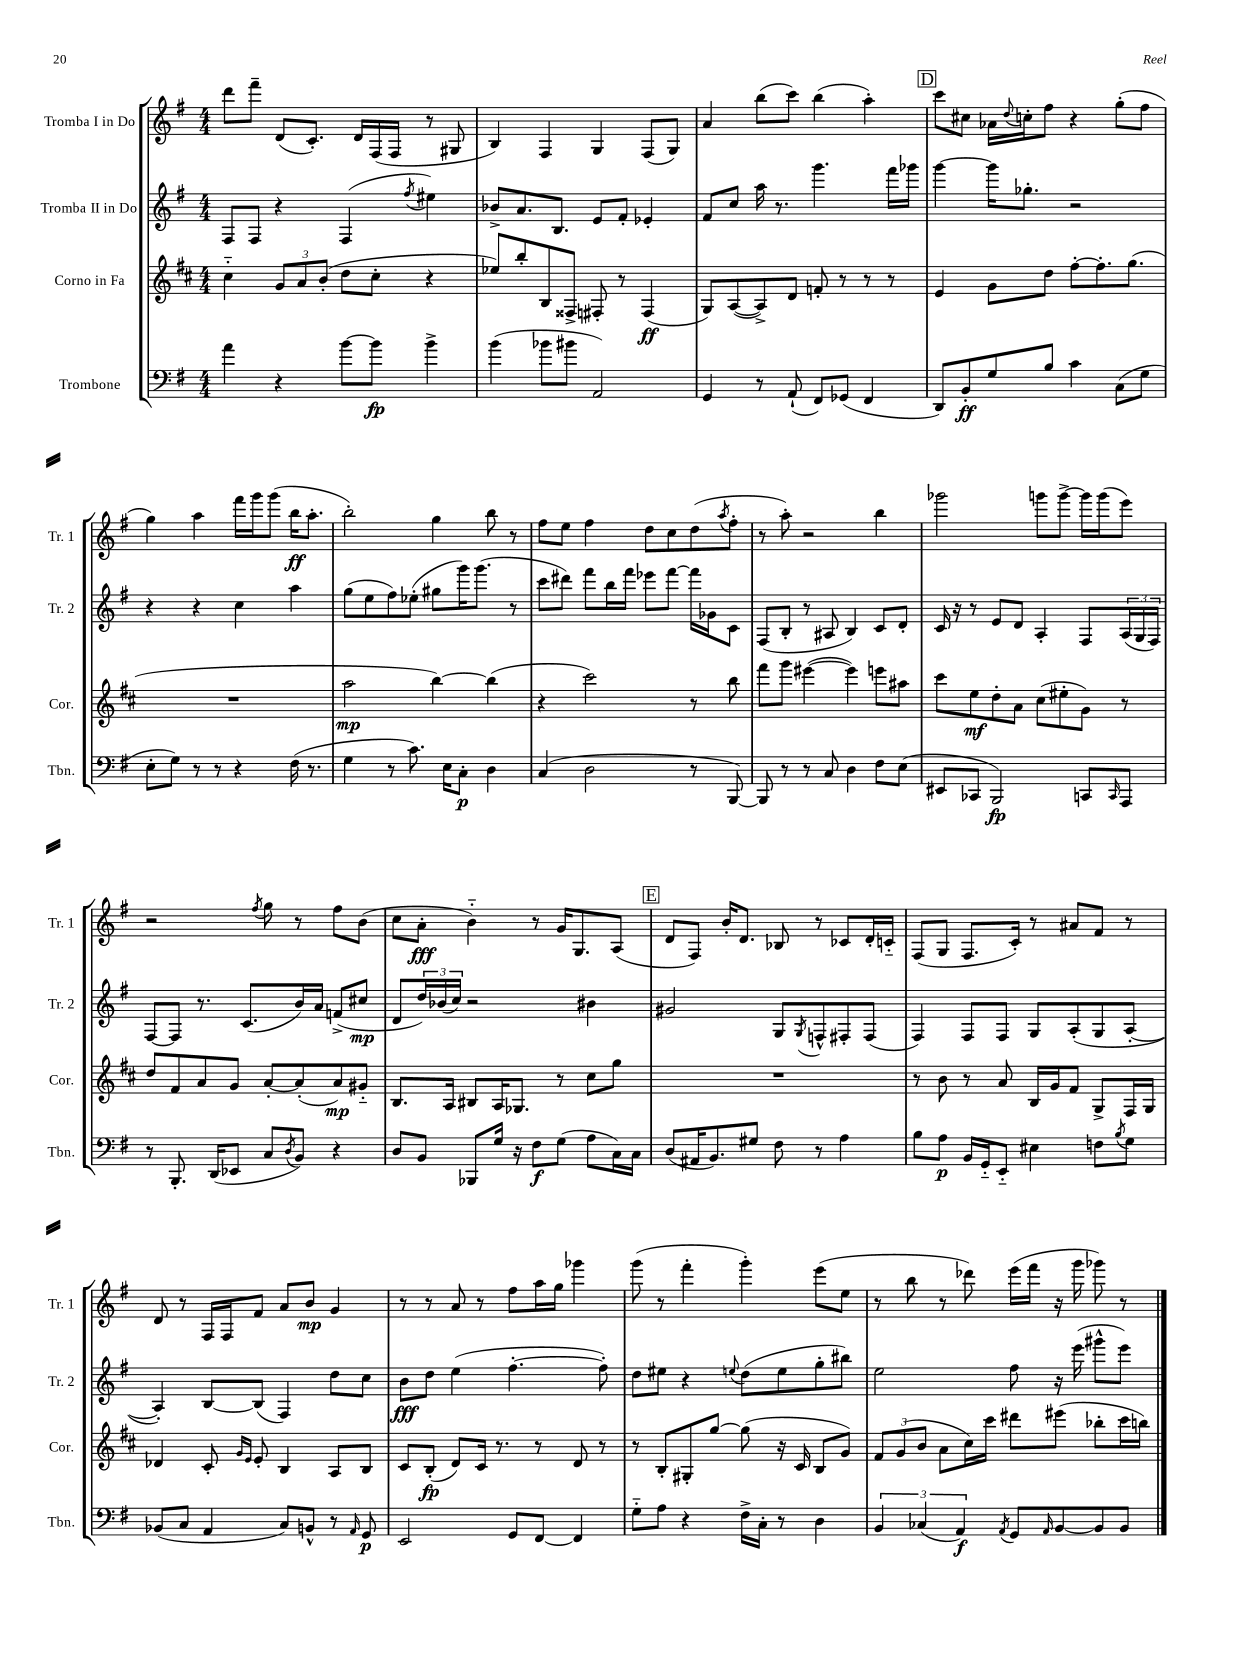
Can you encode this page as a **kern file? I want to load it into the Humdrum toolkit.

**kern	**kern	**kern	**kern
*staff4	*staff3	*staff2	*staff1
*clefF4	*clefG2	*clefG2	*clefG2
*k[f#]	*k[f#c#]	*k[f#]	*k[f#]
*M4/4	*M4/4	*M4/4	*M4/4
4a\	4cc#'~\	8F#/L	8ddd\L
.	.	8F#/J	8fff#~\J
4r	12g/L	4r	(8d/L
.	12a/	.	.
.	.	.	8.c'/J)
.	(12b'/J	.	.
[8b\L	8dd\L	(4F#/	.
.	.	.	16d/LL
8b\]J	8cc#'\J	.	(16F#/
.	.	.	16F#/JJ
.	.	8qff#/	.
4b^\	4r	4ee#\)	8r
.	.	.	8G#/
=	=	=	=
(4b\	8ee-/L)	8b-^/L	4B/)
.	8bb'/	8.a/	.
8b-\L	8B/	.	4F#/
.	.	8.B/J	.
8b#\J	8F##^/J	.	.
2AA/)	8F#'/	8e/L	4G/
.	8r	8f#'/J	.
.	(4F#/	4e-'/	(8F#/L
.	.	.	8G/J)
=	=	=	=
4GG/	8G/L)	8f#/L	4a/
.	([8A/	8cc/J	.
8r	8A^/])	16aa\	(8bb\L
.	.	8.r	.
(8AA`/	8d/J	.	8ccc\J)
8FF#/L)	8f'/	4.ggg\	(4bb\
(8GG-/J	8r	.	.
4FF#/	8r	.	4aa'\)
.	8r	16fff#\LL	.
.	.	16ggg-\JJ	.
=	=	=	=
8DD/L)	4e/	[4ggg\	8ccc\L
8BB'/	.	.	8cc#\J
8G/	8g\L	16ggg\]LK	16a-\LL
.	.	.	8qqdd/
.	.	8.gg-'\J	16cc'\J
8B/J	8dd\J	.	8ff#\J
4c\	[8ff#'\L	2r	4r
.	8.ff#'\]	.	.
(8C\L	.	.	(8gg'\L
.	(8.gg\J	.	.
8G\J	.	.	8ff#\J
=	=	=	=
8E'\L	1r	4r	4gg\)
8G\J)	.	.	.
8r	.	4r	4aa\
8r	.	.	.
4r	.	4cc\	16fff#\LL
.	.	.	16ggg\J
.	.	.	(8ggg\J
(16F#\	.	4aa\	16bb\LK
8.r	.	.	8.aa'\J
=	=	=	=
4G\	2aa\	(8gg\L	2bb'\)
.	.	8ee\	.
8r	.	8ff#\)	.
8.c\)	.	(8ee-'\J	.
.	[4bb\)	8gg#\L	4gg\
16E\LK	.	.	.
8C'\J	.	16ggg\K)	.
.	.	(8.ggg\J	.
4D\	(4bb\]	.	8bb\
.	.	8r	8r
=	=	=	=
(4C/	4r	8ccc\L	8ff#\L
.	.	8ddd#\J)	8ee\J
2D\	2ccc#\)	8fff#\L	4ff#\
.	.	16bb\L	.
.	.	16fff#\JJ	.
.	.	8eee-\L	8dd\L
.	.	[8fff#\J	8cc\
8r	8r	16fff#\]LL	(8dd\
.	.	16g-\J	.
.	.	.	8qaa/
[8BBB/)	8bb\	8c\J	8ff#'\J
=	=	=	=
8BBB/]	8fff#\L	(8F#/L	8r
8r	8ggg\J	8B'/J	8aa'\)
8r	([4eee#\	8r	2r
8C/	.	8A#/	.
4D\	4eee#\])	4B/)	.
8F#\L	8eee\L	8c/L	4bb\
(8E\J	8aa#\J	8d'/J	.
=	=	=	=
8EE#/L	8ccc#\L	16c/	2ggg-\
.	.	16r	.
8CC-/J	8ee\	8r	.
2BBB/)	8dd'\	8e/L	.
.	8a\J	8d/J	.
.	(8cc#\L	4A'/	8ggg\L
.	8ee#'\	.	[8ggg^\J
8CC/L	8g\J)	8F#/L	16ggg\]LL
.	.	.	(16ggg\J
16qqCC/	.	.	.
8AAA/J	8r	(24A/L	8eee\J)
.	.	24G/	.
.	.	24F#/JJ)	.
=	=	=	=
8r	8dd/L	[8F#/L	2r
8.BBB'/	8f#/	8F#/]J	.
.	8a/	8.r	.
(16DD/LK	.	.	.
8EE-/J	8g/J	.	.
.	.	(8.c/L	.
.	.	.	8qff#/
8C/L	[8a'/L	.	8gg\
8qD/	.	.	.
8BB/J)	(8a'/]	16b/L)	8r
.	.	16a/JJ	.
4r	8a/)	(8f^/L	8ff#\L
.	8g#'~/J	8cc#/J	(8b\J
=	=	=	=
8D/L	8.B/L	8d/L	8cc\L
8BB/J	.	24dd/L)	8a'\J
.	.	(24b-/	.
.	16A/Jk	.	.
.	.	24cc/JJ)	.
8BBB-/L	8B#/L	2r	4b'~\)
16G/Jk	16A/K	.	.
16r	8.G-/J	.	.
8F#\L	.	.	8r
(8G\J	8r	.	16g/LK
.	.	.	8.G/
8A\L	8cc#\L	4b#\	.
16C\L)	8gg\J	.	(8A/J
16C\JJ	.	.	.
=	=	=	=
(8D/L	1r	2g#/	8d/L
16AA#/K	.	.	8F#/J)
8.BB/)	.	.	.
.	.	.	16b'/LK
.	.	.	8.d/J
8G#/J	.	.	.
8F#\	.	8G/L	8B-/
.	.	8qG/	.
8r	.	8F^^/	8r
4A\	.	8F#'/	8c-/L
.	.	(8F#/J	16d'/L
.	.	.	16c'~/JJ
=	=	=	=
8B\L	8r	4F#/)	(8F#/L
8A\J	8b\	.	8G/J
16BB/LL	8r	8F#/L	8.F#/L
16GG'~/J	.	.	.
8EE'~/J	8a/	8F#/J	.
.	.	.	16c'/Jk)
4E#\	16B/LL	8G/L	8r
.	16g/J	.	.
.	8f#/J	(8A'/	8a#/L
8F\L	8G^/L	8G/	8f#/J
8qB/	.	.	.
8G\J	16F#/L	[8A'/J	8r
.	16G/JJ	.	.
=	=	=	=
(8BB-/L	4d-/	4A'/])	8d/
8C/J	.	.	8r
4AA/	8c#'/	[8B/L	16F#/LL
.	.	.	16F#/J
.	16qqg/LL	.	.
.	16qqe/JJ	.	.
.	8e'/	(8B/]J	8f#/J
8C/L)	4B/	4F#/)	8a/L
8BB^^/J	.	.	8b/J
8r	8A/L	8dd\L	4g/
16qqAA/	.	.	.
8GG/	8B/J	8cc\J	.
=	=	=	=
2EE/	8c#/L	8b\L	8r
.	(8B'/J	8dd\J	8r
.	8d/L)	(4ee\	8a/
.	16c#/Jk	.	8r
.	8.r	.	.
8GG/L	.	[4.ff#'\	8ff#\L
[8FF#/J	8r	.	16aa\L
.	.	.	16gg\JJ
4FF#/]	8d/	.	4ggg-\
.	8r	8ff#'\])	.
=	=	=	=
8G'~\L	8r	8dd\L	(8ggg\
8A\J	8B'/L	8ee#\J	8r
4r	8G#'/	4r	4fff#'\
.	[8gg/J	.	.
.	.	8qqee/	.
16F#^\LL	(8gg\]	(8dd\L	4ggg'\)
16C'\JJ	.	.	.
8r	16r	8ee\	.
.	16c#/	.	.
4D\	8B/L	8gg'\	(8eee\L
.	8g/J)	8bb#\J)	8ee\J
=	=	=	=
6BB/	12f#/L	2ee\	8r
.	(12g/	.	.
.	.	.	8bb\
(6C-/	12b/J	.	.
.	8a\L	.	8r
6AA/)	.	.	.
.	16cc#\L)	.	8ddd-\)
.	16ccc#\JJ	.	.
8qAA/	.	.	.
8GG/L	8ddd#\L	8ff#\	(16eee\LL
.	.	.	16fff#\JJ
16qqAA/	.	.	.
[8BB/	(8eee#\J	16r	16r
.	.	(16eee\	16ggg\
8BB/]	8bb-'\L	8ggg#^^\L	8ggg-\)
8BB/J	16ccc#\L	8eee\J)	8r
.	16bb\JJ)	.	.
==	==	==	==
*-	*-	*-	*-
